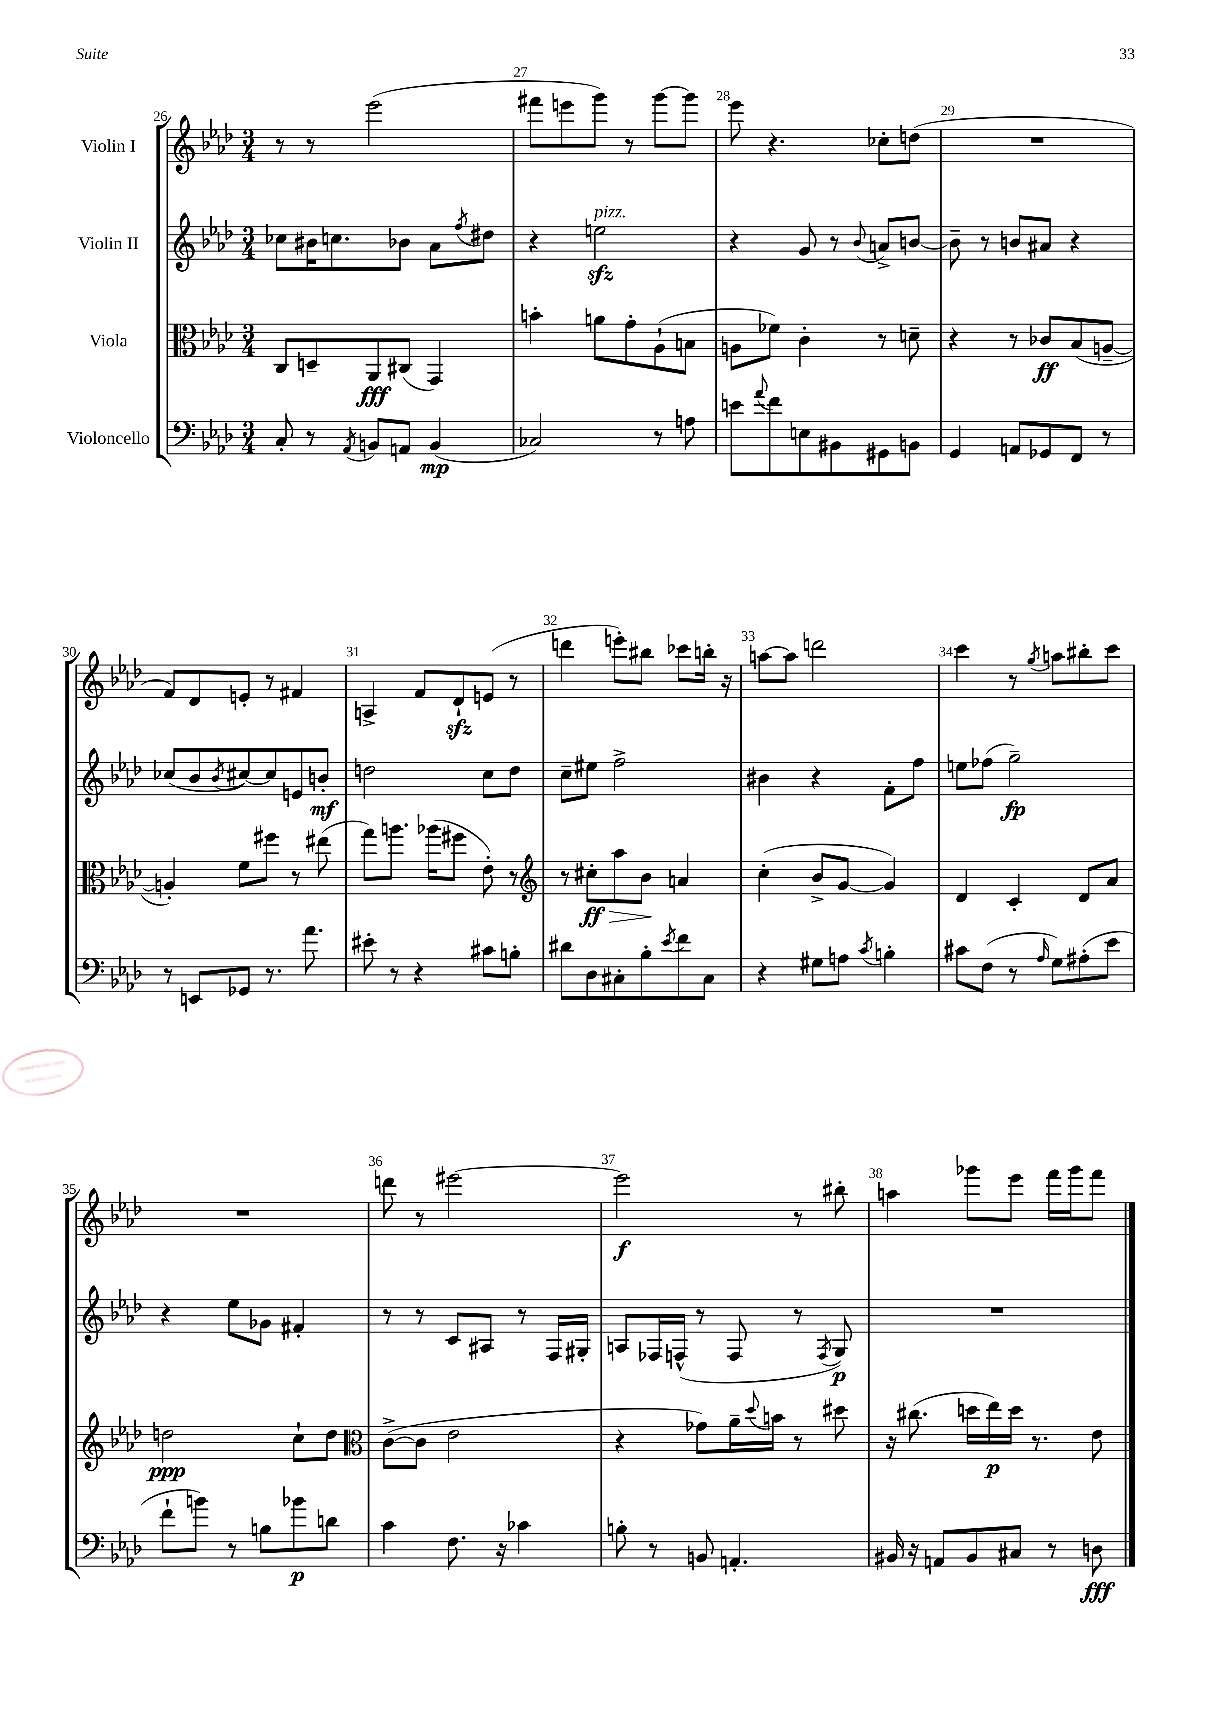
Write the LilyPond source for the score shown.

<<
\new StaffGroup <<
\new Staff = "s0" \with { instrumentName = "Violin I" } {
    \clef treble \key aes \major \numericTimeSignature \time 3/4
    r8 r8 ees'''2( |
    fis'''8 e'''8 g'''8) r8 g'''8~ g'''8 |
    ees'''8 r4. ces''8-. d''8( |
    R2. |
    f'8) des'8 e'8-. r8 fis'4 |
    a4-> f'8 des'8-!\sfz e'8( r8 |
    d'''4 e'''8-.) bis''8 ces'''8 b''16-. r16 |
    a''8~ a''8 d'''2 |
    c'''4 r8 \acciaccatura { g''8 } a''8 bis''8-. c'''8 |
    R2. |
    d'''8 r8 eis'''2~ |
    eis'''2\f r8 bis''8-. |
    a''4 ges'''8 ees'''8 f'''16 ges'''16 f'''8 \bar "|." |
}
\new Staff = "s1" \with { instrumentName = "Violin II" } {
    \clef treble \key aes \major \numericTimeSignature \time 3/4
    ces''8 bis'16 c''8. bes'8 aes'8 \acciaccatura { f''8 } dis''8 |
    r4 e''2\sfz^\markup { \italic "pizz." } |
    r4 g'8 r8 \appoggiatura { bes'8 } a'8-> b'8~ |
    b'8-- r8 b'8 ais'8 r4 |
    ces''8( bes'8 \acciaccatura { bes'8 } cis''8~) cis''8 e'8 b'8-.\mf |
    d''2 c''8 d''8 |
    c''8-- eis''8 f''2-> |
    bis'4 r4 f'8-. f''8 |
    e''8 fes''8( g''2--\fp) |
    r4 ees''8 ges'8 fis'4-. |
    r8 r8 c'8 ais8 r8 f16 gis16-. |
    a8 fes16 f16-^( r8 f8 r8 \acciaccatura { f8 } g8\p) |
    R2. \bar "|." |
}
\new Staff = "s2" \with { instrumentName = "Viola" } {
    \clef alto \key aes \major \numericTimeSignature \time 3/4
    c8 d8-- aes,8\fff cis8( g,4) |
    b'4-. a'8 g'8-. aes8-!( b8 |
    a8 fes'8) c'4-. r8 d'8-- |
    r4 r8 ces'8\ff bes8( a8~-- |
    a4-.) f'8 fis''8 r8 eis''8( |
    g''8) a''8. aes''16( fis''8 ees'8-.) r8 |
    \clef treble r8 cis''8-.\ff\> aes''8 bes'8\! a'4 |
    c''4-.( bes'8-> g'8~ g'4) |
    des'4 c'4-. des'8 aes'8 |
    d''2\ppp c''8-! d''8 |
    \clef alto c'8~->( c'8 ees'2 |
    r4 ges'8) aes'16-- \appoggiatura { des''8 } b'16 r8 dis''8 |
    r16 cis''8.( d''16 ees''16\p) d''16 r8. ees'8 \bar "|." |
}
\new Staff = "s3" \with { instrumentName = "Violoncello" } {
    \clef bass \key aes \major \numericTimeSignature \time 3/4
    c8-. r8 \acciaccatura { aes,8 } b,8 a,8 b,4\mp( |
    ces2) r8 a8 |
    e'8 \appoggiatura { aes'8 } f'8 e8 bis,8 gis,8 b,8 |
    g,4 a,8 ges,8 f,8 r8 |
    r8 e,8 ges,8 r8. aes'8. |
    eis'8-. r8 r4 cis'8 b8-. |
    dis'8 des8 cis8-. bes8-. \acciaccatura { ees'8 } f'8 cis8 |
    r4 gis8 a8 \acciaccatura { c'8 } b4-. |
    cis'8 f8( r8 \grace { aes16 } g8) ais8-.( ees'8 |
    f'8-! b'8) r8 b8 bes'8\p d'8 |
    c'4 f8. r16 ces'4 |
    b8-. r8 b,8 a,4.-. |
    bis,16 r16 a,8 bis,8 cis8 r8 d8\fff \bar "|." |
}
>>
>>
\layout { \context { \Score currentBarNumber = #26 \override BarNumber.break-visibility = ##(#f #t #t) barNumberVisibility = #all-bar-numbers-visible } }
